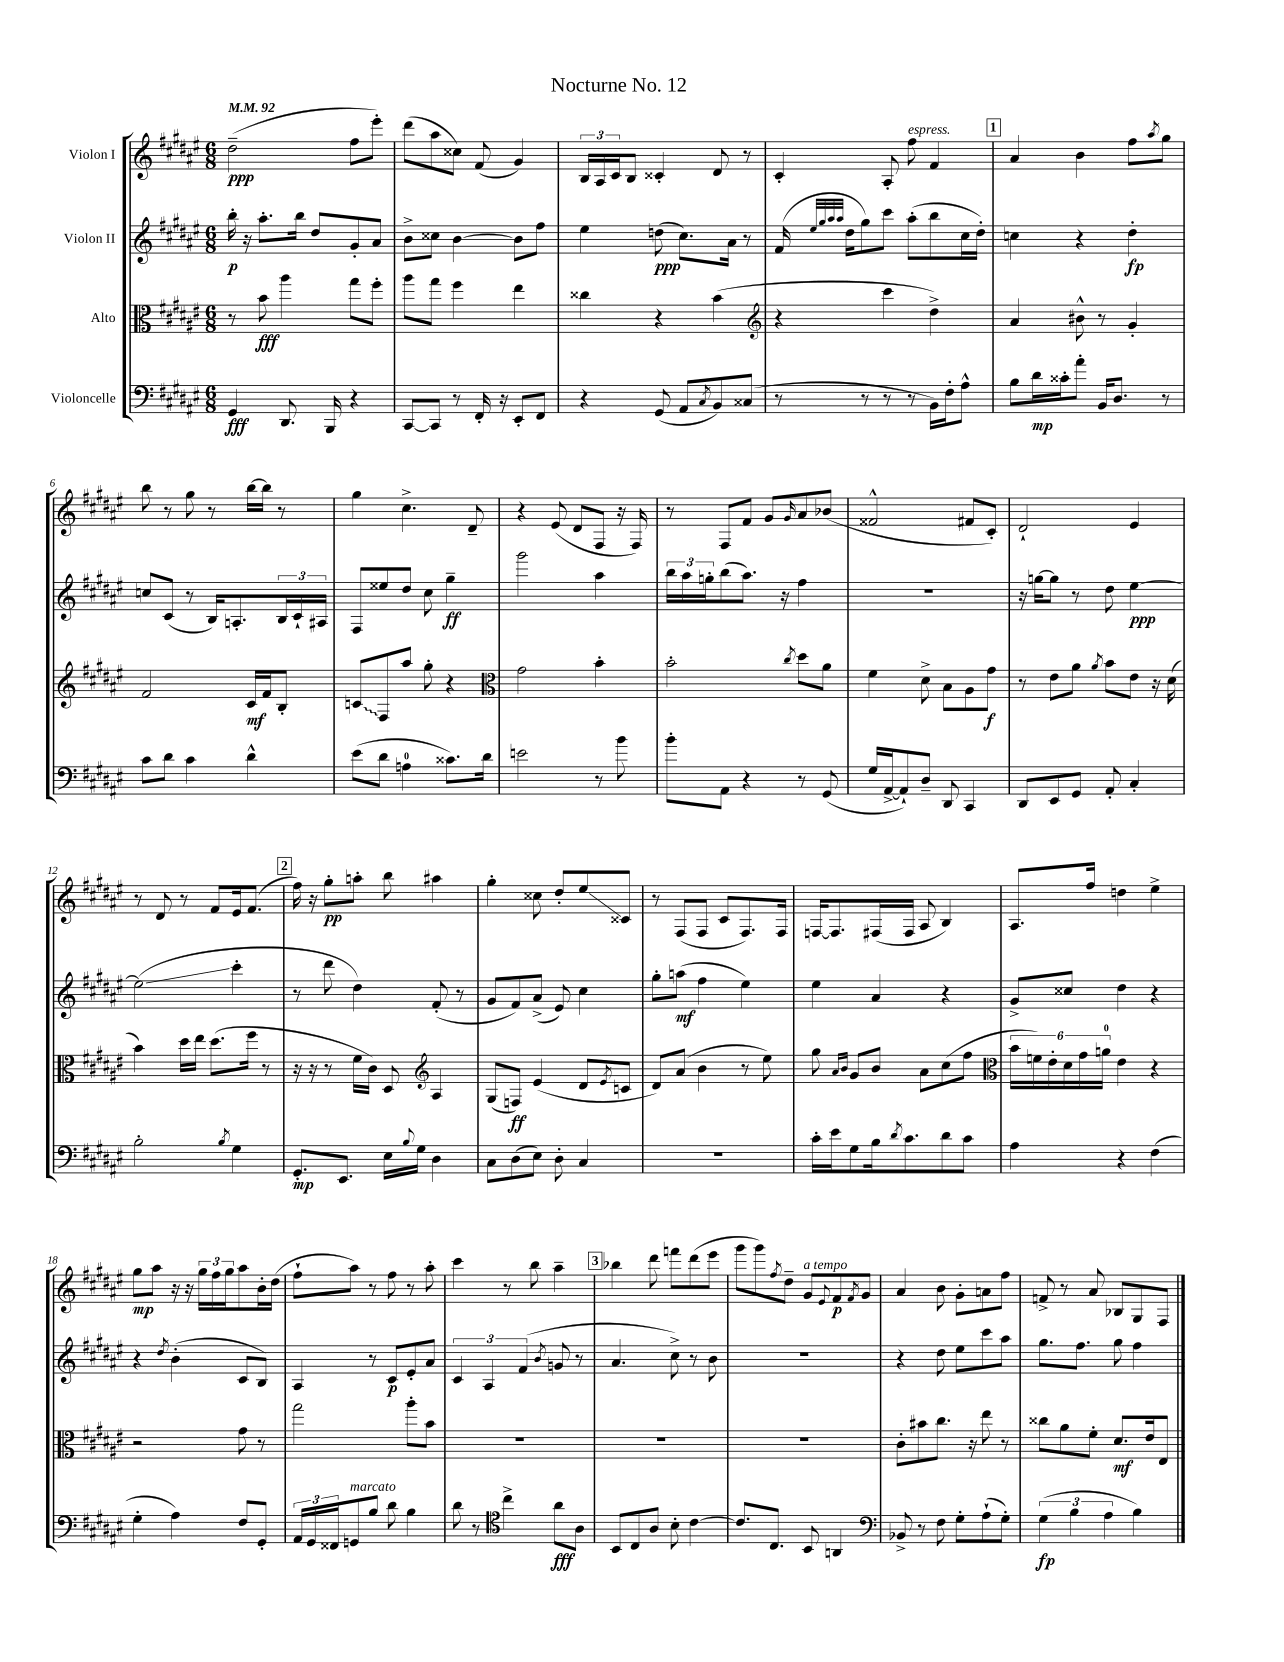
\header { title = "Nocturne No. 12" }
<<
\new StaffGroup <<
\new Staff = "s0" \with { instrumentName = "Violon I" } {
    \clef treble \key fis \major \numericTimeSignature \time 6/8 \tempo 4 = 92
    dis''2--\ppp( fis''8 eis'''8-.) |
    dis'''8( ais''8 cisis''8) fis'8( gis'4) |
    \tuplet 3/2 { b16 ais16 cis'16 } b8 cisis'4-. dis'8 r8 |
    cis'4-. ais8-. fis''8^\markup { \italic "espress." } fis'4 |
    \mark \markup { \box "1" } ais'4 b'4 fis''8 \acciaccatura { ais''8 } gis''8 |
    b''8 r8 gis''8 r8 b''16~ b''16 r8 |
    gis''4 cis''4.-> dis'8-- |
    r4 eis'8( dis'8 fis8 r16 fis16) |
    r8 fis8 fis'8 gis'8 \grace { gis'16 } ais'8 bes'8( |
    fisis'2-^ fis'8 cis'8-.) |
    dis'2-! eis'4 |
    r8 dis'8 r8 fis'8 eis'16 fis'8.( |
    \mark \markup { \box "2" } fis''16) r16 gis''8-.\pp a''8-. b''8 ais''4 |
    gis''4-. cisis''8 dis''8-. eis''8\glissando cisis'8 |
    r8 fis8( fis8 cis'8 fis8.) fis16 |
    f16~ f8. fis16( fis16 ais8 b4) |
    ais8. fis''16 d''4 eis''4-> |
    gis''8\mp ais''8 r16 r16 \tuplet 3/2 { gis''16 fis''16 gis''16 } ais''8 b'16-. dis''16( |
    fis''8-! ais''8) r8 fis''8 r8 ais''8-. |
    cis'''4 r8 b''8 ais''4-- |
    \mark \markup { \box "3" } bes''4 dis'''8 f'''8 dis'''8( eis'''8 |
    gis'''8 gis'''8) \acciaccatura { fis''8 } dis''8-- gis'8^\markup { \italic "a tempo" } \appoggiatura { eis'8 } fis'8\p \acciaccatura { fis'8 } gis'8 |
    ais'4 b'8 gis'8-. a'8 fis''8 |
    f'8-> r8 ais'8 bes8 gis8 fis8 \bar "|." |
}
\new Staff = "s1" \with { instrumentName = "Violon II" } {
    \clef treble \key fis \major \numericTimeSignature \time 6/8
    b''16-.\p r16 ais''8.-. b''16 dis''8 gis'8-. ais'8 |
    b'8-> cisis''8 b'4~ b'8 fis''8 |
    eis''4 d''8\ppp( cis''8.) ais'16 r8 |
    fis'16( \grace { eis''32 gis''32 ais''32 ais''32 } dis''16 gis''8) cis'''8 ais''8-.( b''8 cis''16 dis''16-.) |
    \mark \markup { \box "1" } c''4 r4 dis''4-.\fp |
    c''8 cis'8( r8 b16) a8.-. \tuplet 3/2 { b16 cis'16-! ais16 } |
    fis8 eisis''8 dis''8 cis''8 gis''4--\ff |
    gis'''2 ais''4 |
    \tuplet 3/2 { b''16 ais''16 g''16-. } b''8( ais''8.) r16 fis''4 |
    R2. |
    r16 g''16~ g''8 r8 dis''8 eis''4~\ppp |
    eis''2\glissando( cis'''4-. |
    \mark \markup { \box "2" } r8 dis'''8 dis''4) fis'8-.( r8 |
    gis'8 fis'8) ais'8->( eis'8) cis''4 |
    gis''8-. a''8\mf( fis''4 eis''4) |
    eis''4 ais'4 r4 |
    gis'8-> cisis''8 dis''4 r4 |
    r4 \acciaccatura { dis''8 } b'4-.( cis'8 b8) |
    ais4 r8 cis'8\p eis'8-. ais'8 |
    \tuplet 3/2 { cis'4 ais4 fis'4( } \acciaccatura { b'8 } g'8 r8 |
    \mark \markup { \box "3" } ais'4. cis''8->) r8 b'8 |
    R2. |
    r4 dis''8 eis''8 cis'''8 ais''8 |
    gis''8. fis''8. gis''8 fis''4 \bar "|." |
}
\new Staff = "s2" \with { instrumentName = "Alto" } {
    \clef alto \key fis \major \numericTimeSignature \time 6/8
    r8 b'8\fff ais''4 gis''8 fis''8-. |
    ais''8 gis''8 fis''4 eis''4 |
    cisis''4 r4 b'4( |
    \clef treble r4 cis'''4 dis''4->) |
    \mark \markup { \box "1" } ais'4 bis'8-^ r8 gis'4-. |
    fis'2 cis'16\mf fis'16 b8-. |
    \once \override Glissando.style = #'zigzag c'8\glissando fis8 ais''8 gis''8-. r4 |
    \clef alto gis'2 b'4-. |
    b'2-. \acciaccatura { cis''8 } dis''8 ais'8 |
    fis'4 dis'8-> b8 ais8 gis'8\f |
    r8 eis'8 ais'8 \acciaccatura { ais'8 } b'8 eis'8 r16 dis'16( |
    b'4) dis''16 eis''16 dis''8.( fis''16 r8 |
    \mark \markup { \box "2" } r16 r16 r8 fis'16 cis'16) dis8 \clef treble ais4 |
    gis8( f8\ff) eis'4( dis'8 \acciaccatura { eis'8 } c'8 |
    dis'8) ais'8( b'4 r8 eis''8) |
    gis''8 \grace { ais'16 b'16 } gis'8 b'8 ais'8 cis''8( fis''8 |
    \clef alto \tuplet 6/4 { b'16 f'16) eis'16-. dis'16 gis'16 a'16-0 } eis'4 r4 |
    r2 gis'8 r8 |
    gis''2 ais''8-. b'8 |
    R2. |
    \mark \markup { \box "3" } R2. |
    R2. |
    cis'8-. bis'8 cis''8. r16 eis''8 r8 |
    cisis''8 ais'8 fis'8-. dis'8.\mf eis'16 eis8 \bar "|." |
}
\new Staff = "s3" \with { instrumentName = "Violoncelle" } {
    \clef bass \key fis \major \numericTimeSignature \time 6/8
    gis,4\fff dis,8. b,,16 r4 |
    cis,8~ cis,8 r8 fis,16-. r16 eis,8-. fis,8 |
    r4 gis,8( ais,8 \acciaccatura { cis8 } b,8) cisis8( |
    r8 r8 r8 r8 b,16) fis16-. ais8-^ |
    \mark \markup { \box "1" } b8 dis'16\mp cisis'16-. ais'8-. b,16 dis8. r8 |
    cis'8 dis'8 cis'4 dis'4-^ |
    eis'8( dis'8 a4-0 cisis'8.) dis'16 |
    e'2 r8 b'8 |
    b'8-. ais,8 r4 r8 gis,8( |
    gis16 ais,16~-> ais,8-!) dis8-- dis,8 cis,4 |
    dis,8 eis,8 gis,8 ais,8-. cis4-. |
    b2-. \acciaccatura { b8 } gis4 |
    \mark \markup { \box "2" } gis,8.-.\mp eis,8. eis16 \appoggiatura { b8 } gis16 dis4 |
    cis8 dis8( eis8) dis8-. cis4 |
    R2. |
    cis'16-. eis'16 gis8 b16 \acciaccatura { dis'8 } cis'8. dis'8 cis'8 |
    ais4 r4 fis4( |
    gis4-. ais4) fis8 gis,8-. |
    \tuplet 3/2 { ais,16 gis,16 fisis,16 } g,8^\markup { \italic "marcato" } b8 dis'8 b4 |
    dis'8 r8 \clef tenor cis''4-> ais'8\fff ais8 |
    \mark \markup { \box "3" } b,8 cis8 ais8 b8-. cis'4~ |
    cis'8. cis8. b,8 a,4 |
    \clef bass bes,8-> r8 fis8 gis8-. ais8-!( gis8-.) |
    \tuplet 3/2 { gis4\fp( b4 ais4 } b4) \bar "|." |
}
>>
>>
